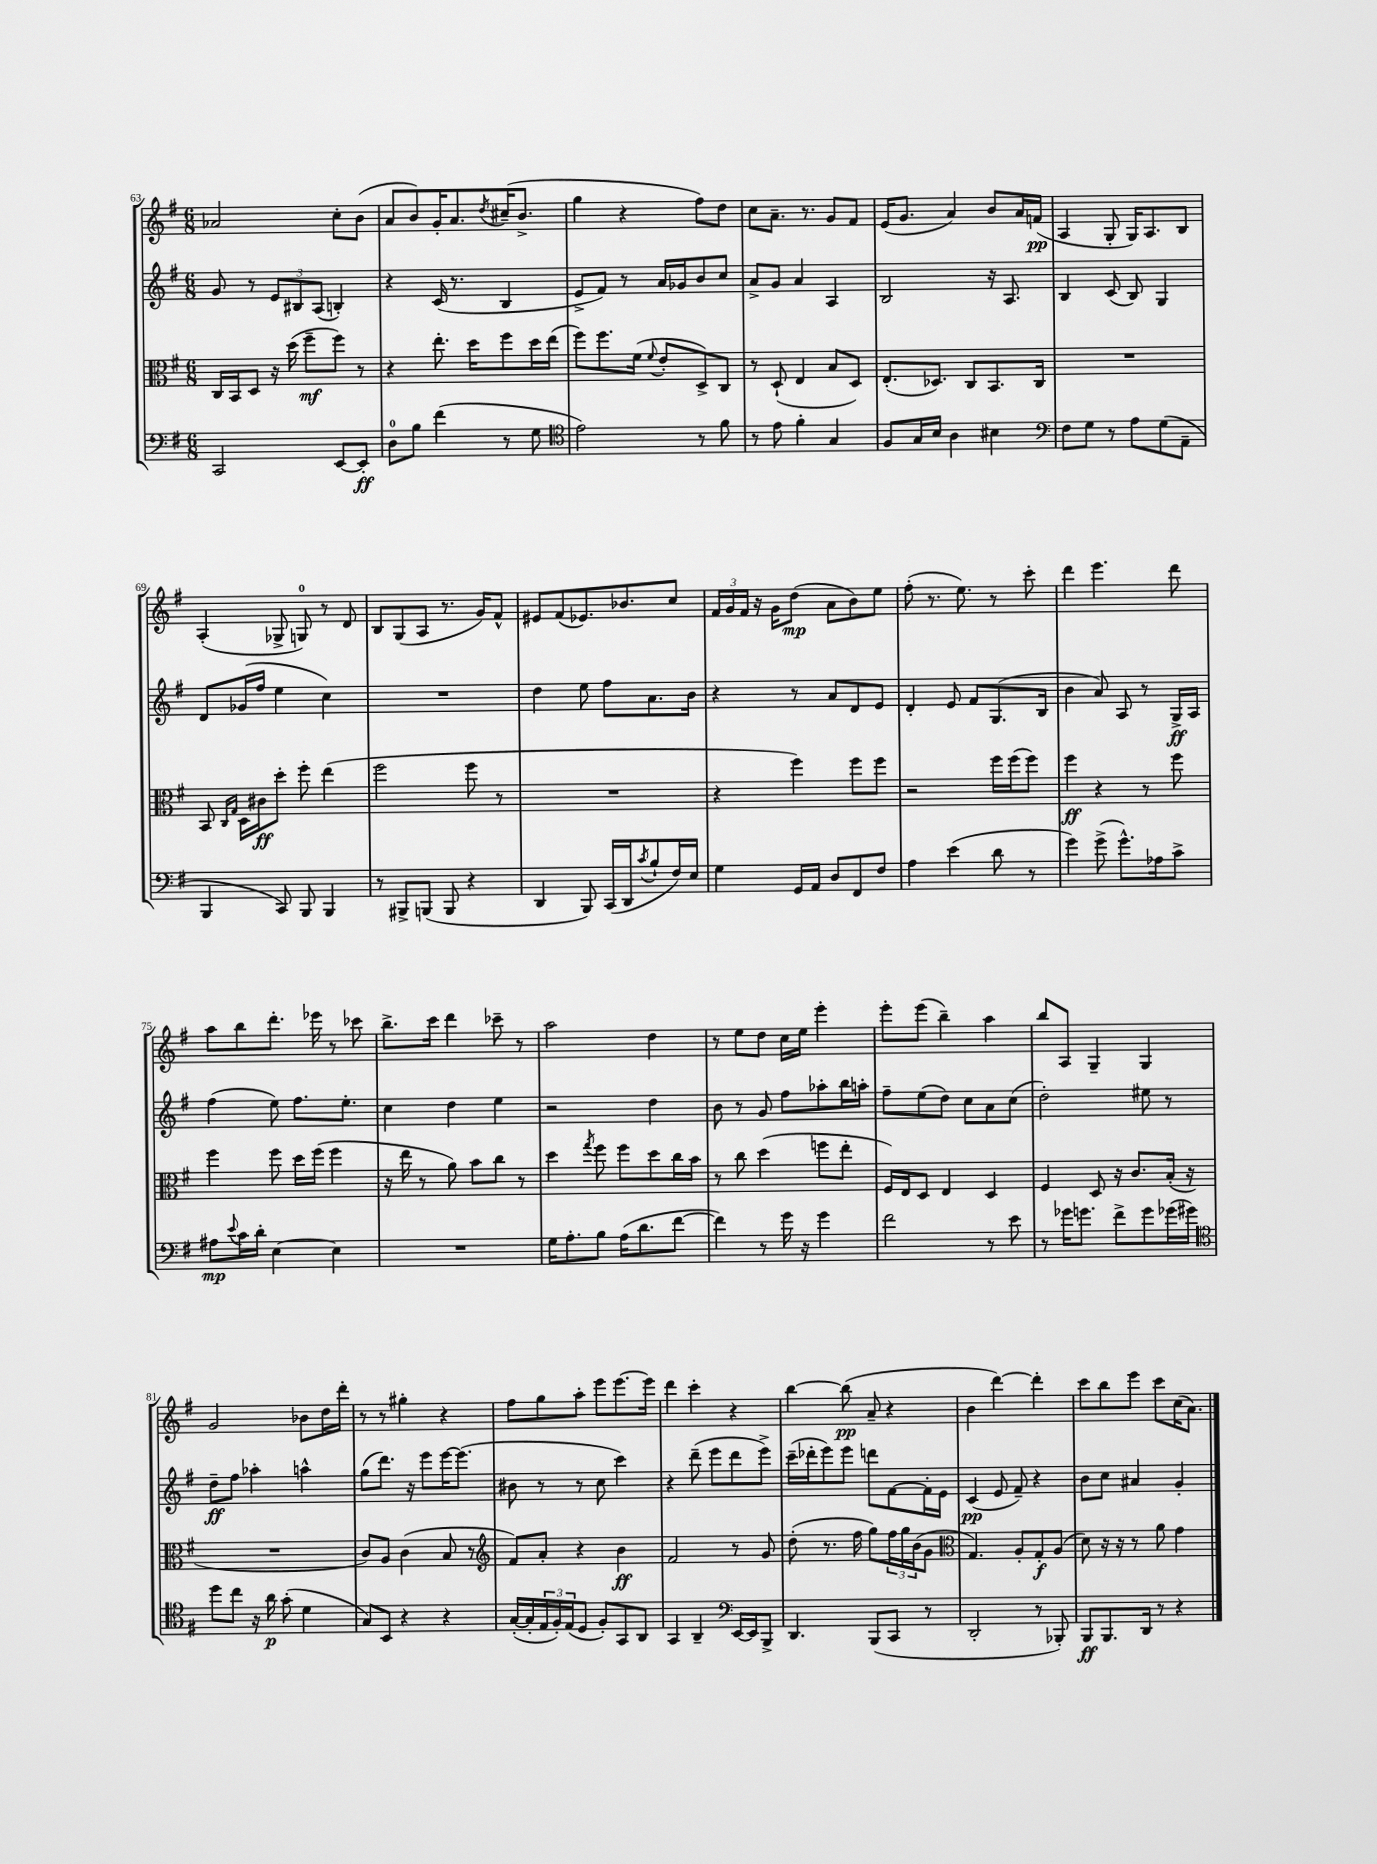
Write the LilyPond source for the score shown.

<<
\new StaffGroup <<
\new Staff = "s0" {
    \clef treble \key g \major \numericTimeSignature \time 6/8
    aes'2 c''8-. b'8( |
    a'8 b'8) g'16-. a'8. \acciaccatura { d''8 } cis''16--( b'8.-> |
    g''4 r4 fis''8) d''8 |
    c''8 a'8.-- r8. g'8 fis'8 |
    e'16( g'8. a'4) b'8 a'16 f'16\pp( |
    a4 g8-. g16) a8. b8 |
    a4-.( ges8-> g8-0) r8 d'8 |
    b8 g8( a8 r8. g'16) fis'8-^ |
    eis'8 fis'8( ees'8.) bes'8. c''8 |
    \tuplet 3/2 { fis'16 g'16 fis'16 } r16 g'16 d''8\mp( a'8 b'8) e''8 |
    fis''8-.( r8. e''8.) r8 c'''8-. |
    d'''4 e'''4. d'''8 |
    a''8 b''8 d'''8.-. ees'''16 r8 ces'''8 |
    b''8.-> c'''16 d'''4 ces'''8-- r8 |
    a''2 d''4 |
    r8 e''8 d''8 c''16 e''16 e'''4-. |
    e'''8-. e'''8( b''4--) a''4 |
    b''8 a8 g4-- g4 |
    g'2 bes'8 d''16 d'''16-. |
    r8 r8 gis''4-. r4 |
    fis''8 g''8 a''8-. e'''8 e'''8.~ e'''16 |
    d'''4 c'''4-. r4 |
    b''4~ b''8\pp( a'8-- r4 |
    b'4 d'''4~) d'''4-. |
    c'''8 b''8 e'''8 c'''8 c''16( a'8.) \bar "|." |
}
\new Staff = "s1" {
    \clef treble \key g \major \numericTimeSignature \time 6/8
    g'8 r8 \tuplet 3/2 { e'8 bis8 a8( } b4-.) |
    r4 c'16( r8. b4 |
    e'8-> fis'8) r8 a'16 ges'16 b'8 c''8 |
    a'8-> g'8 a'4 a4 |
    b2 r16 a8. |
    b4 c'8( b8) g4 |
    d'8 ges'16( fis''16 e''4 c''4) |
    R2. |
    d''4 e''8 fis''8 a'8. b'16 |
    r4 r8 a'8 d'8 e'8 |
    d'4-. e'8 fis'8 g8.( b16 |
    b'4 a'8) a8 r8 g16->\ff a16 |
    fis''4( e''8) fis''8. e''8.-. |
    c''4 d''4 e''4 |
    r2 d''4 |
    b'8 r8 g'8 fis''8 aes''8-. b''16 a''16-. |
    fis''8-- e''8( d''8) c''8 a'8 c''8( |
    d''2-.) eis''8 r8 |
    d''8--\ff fis''8 aes''4-. a''4-^ |
    g''8( d'''8.) r16 e'''8 e'''16~ e'''8.( |
    bis'8 r8 r8 c''8 c'''4) |
    r4 d'''8--( e'''8 d'''8 e'''8->) |
    c'''16--( des'''16-. e'''8) e'''8 d'''8 fis'8~ fis'16-. e'16 |
    c'4\pp( e'8 fis'8--) r4 |
    b'8 c''8 ais'4 g'4-. \bar "|." |
}
\new Staff = "s2" {
    \clef alto \key g \major \numericTimeSignature \time 6/8
    c16 b,16 d8 r16 d''16( fis''8--\mf fis''8) r8 |
    r4 e''8.-. d''16 fis''8 d''16 e''16( |
    fis''8) fis''8. fis'16( \appoggiatura { fis'8 } e'8-. d8->) c8 |
    r8 d8-!( e4 b8 d8) |
    e8.-.( des8.) c8 b,8. c16 |
    R2. |
    b,8 \grace { c16 g16 } d16 cis'16\ff d''8-. fis''8-. e''4( |
    fis''2 fis''8 r8 |
    R2. |
    r4 fis''4) fis''8 fis''8 |
    r2 fis''16 fis''16( fis''8) |
    fis''4\ff r4 r8 fis''8 |
    fis''4 fis''8 d''16 fis''16( fis''4 |
    r16 e''16 r8 a'8) b'8 c''8 r8 |
    d''4 \acciaccatura { g''8 } fis''8 fis''8 d''8 c''16 b'16 |
    r8 c''8 d''4( f''8 e''8-. |
    fis16) e16 d8 e4 d4 |
    fis4 d8 r16 c'8. b16-.( r16 |
    R2. |
    c'8) a8 c'4( b8 r8 |
    \clef treble fis'8) a'8-. r4 b'4\ff |
    fis'2 r8 g'8 |
    d''8-.( r8. fis''16 g''8) \tuplet 3/2 { fis''16 g''16 b'16( } g'8 |
    \clef alto g4.) a8-. g8-.\f a8( |
    d'8) r16 r16 r8 a'8 g'4 \bar "|." |
}
\new Staff = "s3" {
    \clef bass \key g \major \numericTimeSignature \time 6/8
    c,2 e,8~ e,8-.\ff |
    d8-0 b8 fis'4( r8 g8 |
    \clef tenor e'2) r8 fis'8 |
    r8 e'8 fis'4-. g4 |
    fis8 g16 b16 a4 bis4 |
    \clef bass fis8 g8 r8 a8 g8( a,8-- |
    b,,4 c,8) b,,8 b,,4 |
    r8 bis,,8-> b,,8( b,,8 r4 |
    d,4 b,,8) c,16( d,16 \acciaccatura { c'8 } b8-! fis16) e16 |
    g4 g,16 a,16 d8 fis,8 fis8 |
    a4 e'4( d'8 r8 |
    g'4) g'8->( g'8.-^) aes16 c'8-> |
    ais8\mp \appoggiatura { e'8 } c'16 d'16-. e4~ e4 |
    R2. |
    g16 a8.-. b8 a16( d'8. fis'8~ |
    fis'4) r8 g'16 r16 g'4 |
    fis'2 r8 e'8 |
    r8 ges'16 g'8. fis'8-> g'8 ges'16( gis'16) |
    \clef tenor d''8 c''8 r16 a'16\p g'8-.( d'4 |
    g8) b,8 r4 r4 |
    g16~-.( g16-. \tuplet 3/2 { e16 fis16-.) e16( } d8 fis8-.) g,8 a,8 |
    g,4 a,4-- \clef bass e,16~ e,16 b,,8-> |
    d,4. b,,8( c,8 r8 |
    d,2-. r8 bes,,8-.) |
    b,,8\ff b,,8. d,16 r8 r4 \bar "|." |
}
>>
>>
\layout { \context { \Score currentBarNumber = #63 } }
